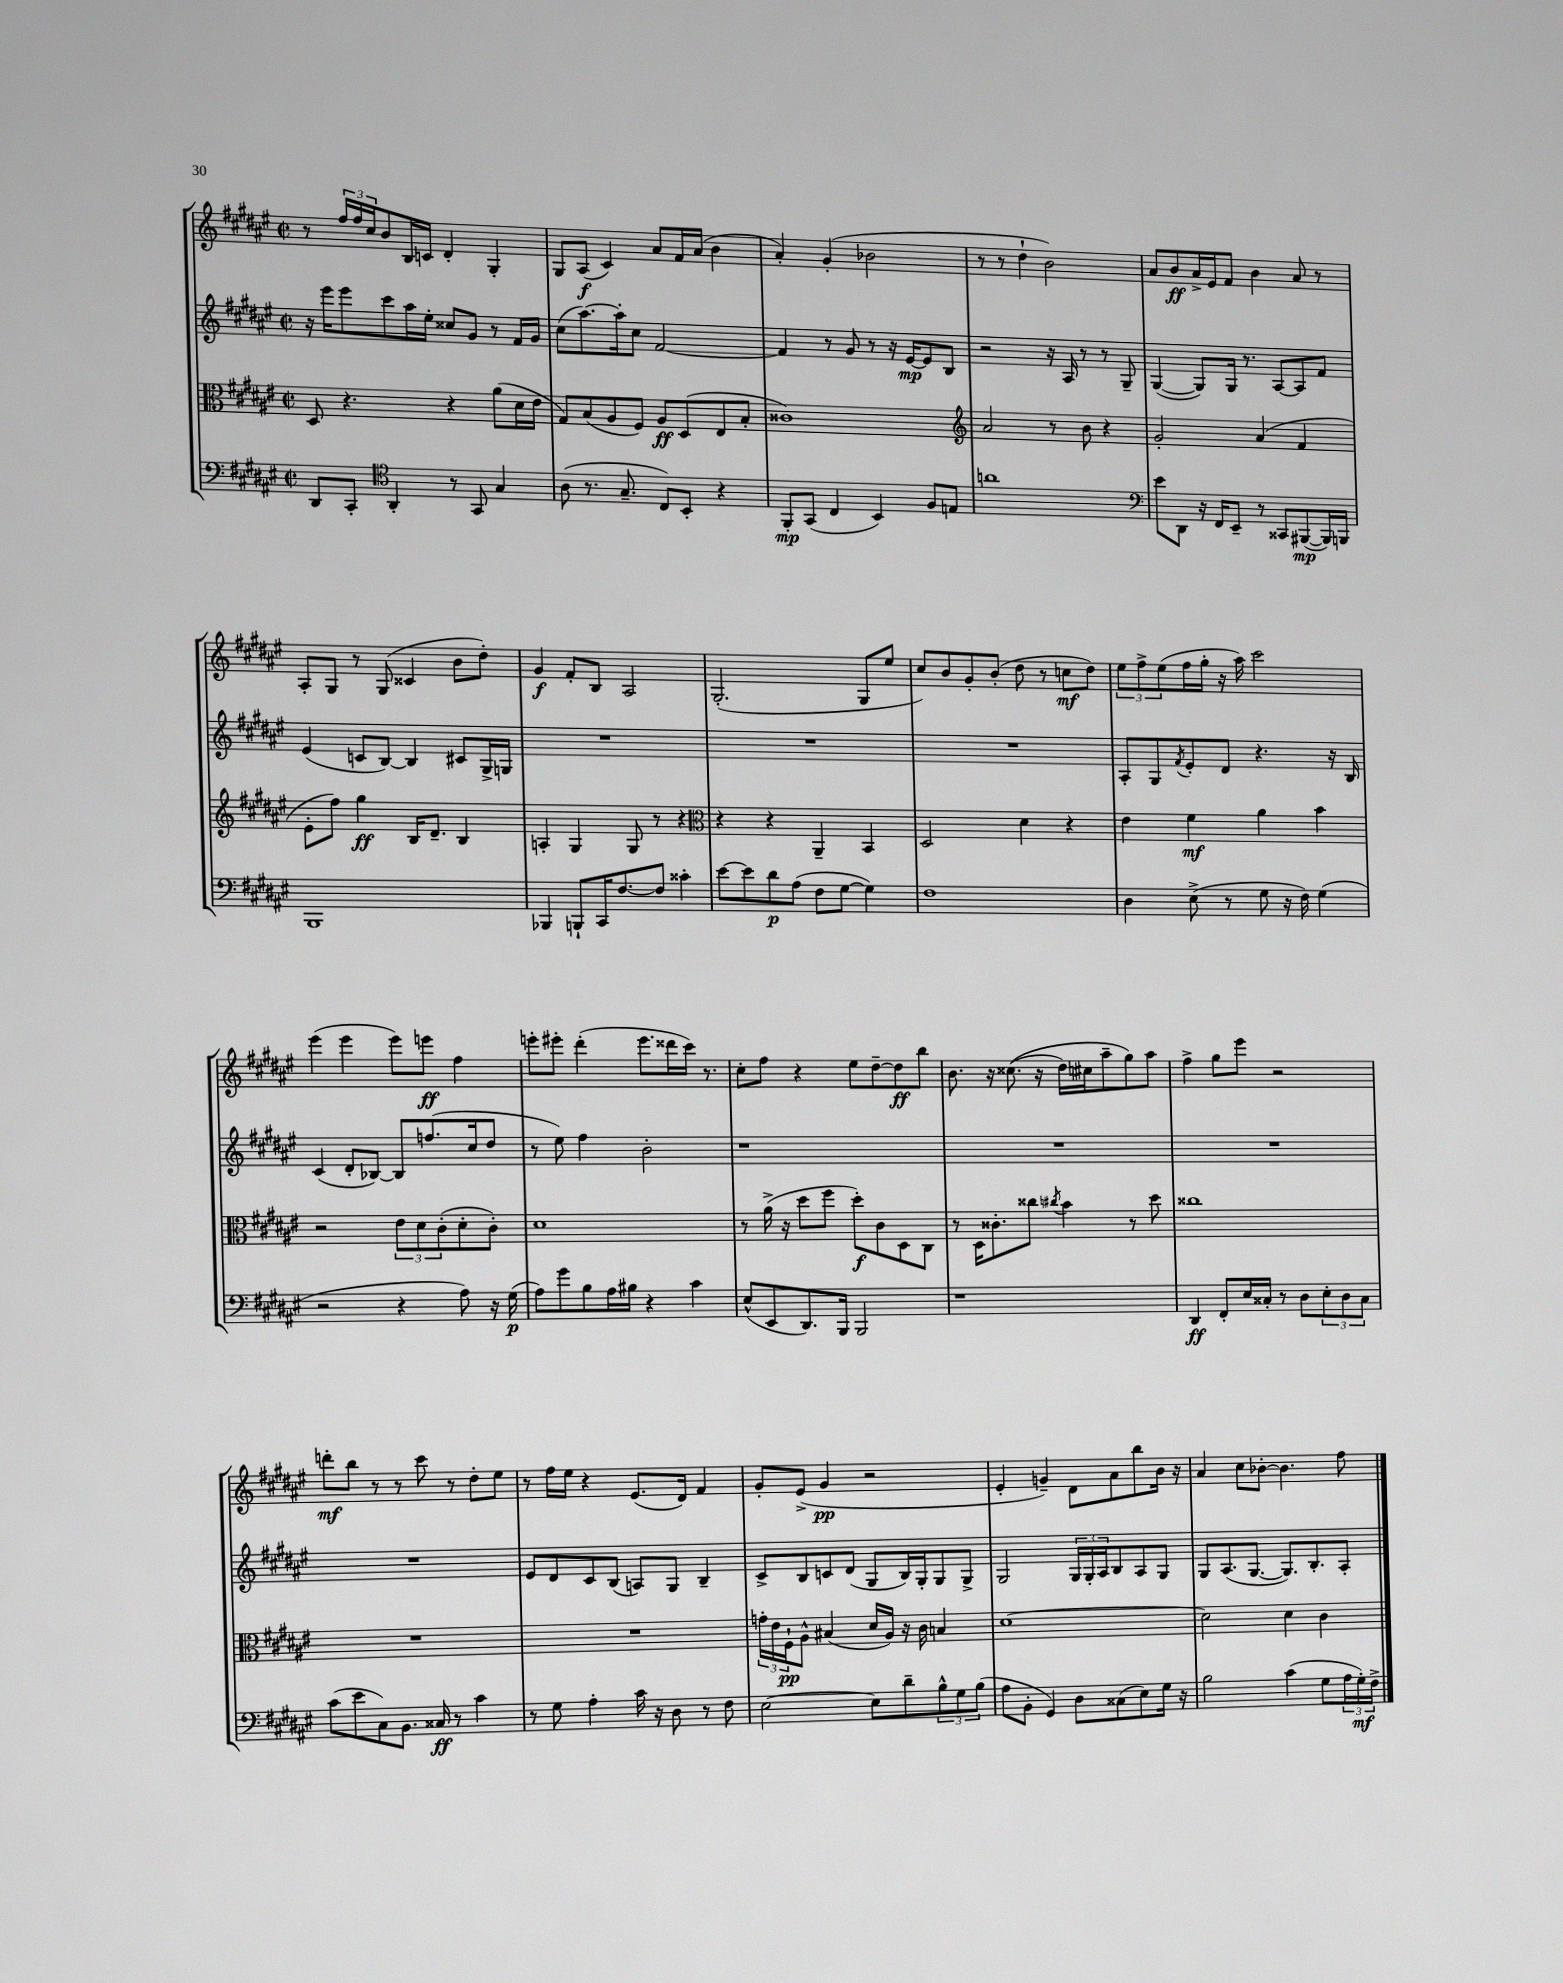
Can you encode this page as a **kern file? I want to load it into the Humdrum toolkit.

**kern	**kern	**kern	**kern
*staff4	*staff3	*staff2	*staff1
*clefF4	*clefC3	*clefG2	*clefG2
*k[f#c#g#d#a#e#]	*k[f#c#g#d#a#e#]	*k[f#c#g#d#a#e#]	*k[f#c#g#d#a#e#]
*M2/2	*M2/2	*M2/2	*M2/2
*met(c|)	*met(c|)	*met(c|)	*met(c|)
8DD#	8D#	16r	8r
.	.	16eee#	.
8CC#'	4.r	8eee#	24ff#
.	.	.	24ff#
.	.	.	24cc#
*clefC4	*	*	*
4AA#'	.	8ccc#	8b
.	.	16aa#	16B
.	.	16ee#'	16c
8r	4r	8cc##	4d#'
8GG#	.	8g#	.
4G#	(8a#	8r	4G#'
.	16d#	16f#	.
.	16e#	16g#	.
=	=	=	=
(8A#	8G#)	(8cc#	8G#
8.r	(8B	[8.aa#)	(8A#
.	8A#	.	4c#)
8.G#~	.	16aa#']	.
.	8F#)	8cc#	.
8C#)	8A#	[2f#	8a#
8BB'	(8D#	.	16f#
.	.	.	(16a#
4r	8E#	.	4b
.	8B'	.	.
=	=	=	=
8FF#'	1c##)	4f#]	4a#')
(8GG#	.	.	.
4C#	.	8r	(4g#'
.	.	8g#	.
4BB)	.	8r	2b-
.	.	16r	.
.	.	[16e#	.
8F#	.	8e#]	.
8E	.	8B	.
=	=	=	=
*	*clefG2	*	*
1a	2a#	2r	8r
.	.	.	8r
.	.	.	4dd#`
.	8r	16r	2b)
.	.	16A#	.
.	8b	8r	.
.	4r	8r	.
.	.	8G#~	.
=	=	=	=
*clefF4	*	*	*
8e#	2g#'	([4G#	8a#
8DD#	.	.	8b
16r	.	8G#])	16a#^
16FF#	.	.	16e#
8EE#~	.	16G#	8f#
.	.	8.r	.
8r	(4a#	.	4b
8CC##	.	[8A#	.
([8BBB#	4f#	8A#]	8a#
16BBB#])	.	8f#	8r
16BBB	.	.	.
=	=	=	=
1BBB	8e#'	(4e#	8A#'
.	8ff#)	.	8G#
.	4gg#	8c	8r
.	.	[8B)	(8G#
.	16B	4B]	4c##
.	8.d#~	.	.
.	4B	8c#	8b
.	.	16G#^	8dd#')
.	.	16G	.
=	=	=	=
4BBB-	4A'	1r	4g#
8BBB`	4G#	.	8f#'
16CC#	.	.	8B
[8.F#	.	.	.
.	8G#	.	2A#
8F#]	8r	.	.
4c##'	4r	.	.
=	=	=	=
*	*clefC3	*	*
[8e#	4r	1r	(2.G#'
8e#]	.	.	.
8d#	4r	.	.
(8A#	.	.	.
8F#	4AA#~	.	.
[8G#	.	.	.
4G#])	4BB	.	8G#
.	.	.	8ee#
=	=	=	=
1F#	2D#	1r	8cc#)
.	.	.	8b
.	.	.	8g#'
.	.	.	(8b'
.	4d#	.	8dd#
.	.	.	8r
.	4r	.	8cc
.	.	.	8dd#)
=	=	=	=
4D#	4e#	8A#'	12ee#
.	.	.	12ff#^
.	.	8G#	.
.	.	.	(12ee#
.	.	8qf#	.
(8E#^	4f#	8e#'	16ff#
.	.	.	16gg#'
8r	.	8d#	16r
.	.	.	16aa#)
8G#	4a#	4.r	2ccc#
16r	.	.	.
16F#)	.	.	.
(4G#	4b	.	.
.	.	16r	.
.	.	16B	.
=	=	=	=
2r	2r	(4c#	(4eee#
.	.	8d#'	4eee#
.	.	[8B-)	.
4r	12e#	8B-]	8eee#)
.	12d#	.	.
.	.	(8.ff	8eee
.	(12c#'	.	.
8A#)	8d#'	.	4ff#
.	.	16cc#	.
16r	8c#')	8dd#	.
(16G#	.	.	.
=	=	=	=
8A#)	1d#	8r	8eee'
8g#	.	8ee#)	8eee#'
8B	.	4ff#	(4ddd#'
16A#	.	.	.
16B#	.	.	.
4r	.	2b'	8.eee#
.	.	.	16ddd##
4c#	.	.	16ccc#)
.	.	.	8.r
=	=	=	=
(8E#^^	8r	1r	8cc#'
8EE#	(16a#^	.	8ff#
.	16r	.	.
8.DD#)	8dd#	.	4r
.	8ff#	.	.
16BBB	.	.	.
2BBB	8dd#')	.	8ee#
.	8c#	.	[8dd#~
.	8D#	.	8dd#]
.	8C#	.	8bb
=	=	=	=
1r	8r	1r	8.b
.	16D#	.	.
.	8.c##'	.	16r
.	.	.	&((8.cc##
.	8cc##	.	.
.	.	.	16r
.	8qcc#	.	.
.	4b	.	16dd#)
.	.	.	16cc#
.	.	.	8aa#~
.	8r	.	8gg#&)
.	8dd#	.	8aa#
=	=	=	=
4DD#	1cc##	1r	4ff#^
8FF#'	.	.	8gg#
16E#	.	.	8eee#
16C##'	.	.	.
8r	.	.	2r
8D#	.	.	.
12E#'	.	.	.
12D#	.	.	.
12C##	.	.	.
=	=	=	=
(8c#	1r	1r	8ddd'
8e#	.	.	8bb
8C#)	.	.	8r
8.BB	.	.	8r
.	.	.	8ccc#
16C##	.	.	.
8r	.	.	8r
4c#	.	.	8dd#'
.	.	.	8ee#
=	=	=	=
8r	1r	8e#	8r
8G#	.	8d#	16ff#
.	.	.	16ee#
4A#'	.	8c#	4r
.	.	(8B	.
16c#	.	8A)	(8.e#
16r	.	.	.
8D#	.	8G#	.
.	.	.	16d#)
8r	.	4B~	4f#
8F#	.	.	.
=	=	=	=
[2E#	24g'	8c#^	8g#'
.	24e#	.	.
.	24F#`	.	.
.	8A#^^	8B	(8e#^
.	(4B#	8c	4g#
.	.	(8d#	.
8E#]	16d#	8G#	2r
.	16A#)	.	.
8d#~	16r	16B)	.
.	16c#	16G#'	.
12B^^	4B	8G#	.
12G#	.	.	.
.	.	8G#^	.
(12B	.	.	.
=	=	=	=
8A#	[1d#	2G#	4e#'
8BB'	.	.	.
4GG#)	.	.	4g~)
8D#	.	24G#	8d#
.	.	24G#'	.
.	.	24A#	.
(8C##	.	8B	8a#
8E#)	.	8A#	8bb
16G#	.	8G#	16b
16r	.	.	16r
=	=	=	=
2B	2d#]	8G#	4a#
.	.	(8.A#	.
.	.	.	8cc#
.	.	[8.G#	.
.	.	.	[8b-'
(4c#	4d#	8.G#])	4.b-]
.	.	8.B'	.
8G#	4c#	.	.
24A#	.	8A#'	8ff#
24G#')	.	.	.
24F#^	.	.	.
==	==	==	==
*-	*-	*-	*-
